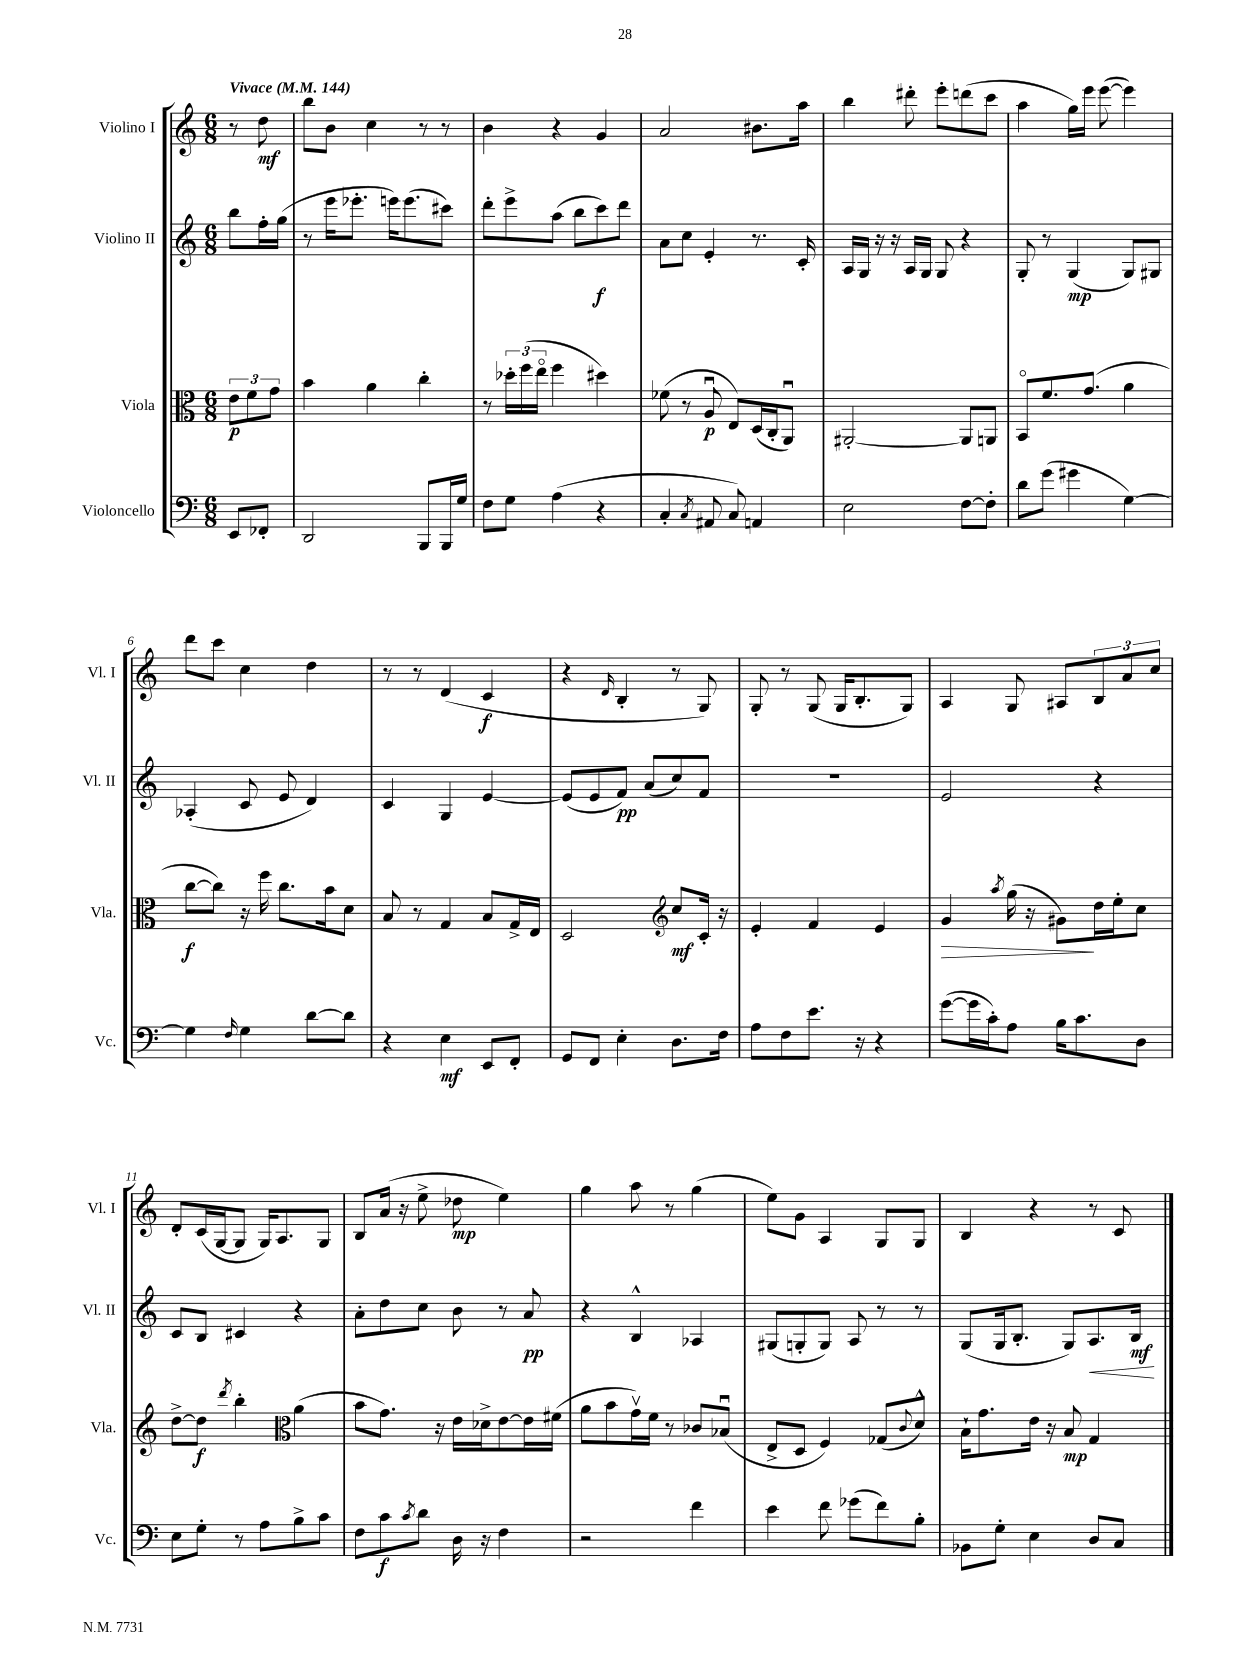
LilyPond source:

<<
\new StaffGroup <<
\new Staff = "s0" \with { instrumentName = "Violino I" shortInstrumentName = "Vl. I" } {
    \clef treble \key c \major \numericTimeSignature \time 6/8 \partial 4 \tempo "Vivace" 4 = 144
    r8 d''8\mf |
    b''8 b'8 c''4 r8 r8 |
    b'4 r4 g'4 |
    a'2 bis'8. a''16 |
    b''4 dis'''8-. e'''8-. d'''8( c'''8 |
    a''4 g''16) e'''16 e'''8~( e'''4) |
    d'''8 c'''8 c''4 d''4 |
    r8 r8 d'4( c'4\f |
    r4 \grace { d'16 } b4-. r8 g8) |
    g8-. r8 g8( g16 b8.-. g8) |
    a4 g8 ais8 \tuplet 3/2 { b8 a'8 c''8 } |
    d'8-. c'16( g16~ g8 g16) a8. g8 |
    b8 a'16( r16 e''8-> des''8\mp e''4) |
    g''4 a''8 r8 g''4( |
    e''8) g'8 a4 g8 g8 |
    b4 r4 r8 c'8 \bar "|." |
}
\new Staff = "s1" \with { instrumentName = "Violino II" shortInstrumentName = "Vl. II" } {
    \clef treble \key c \major \numericTimeSignature \time 6/8 \partial 4
    b''8 f''16-. g''16( |
    r8 e'''16 ees'''8.-. e'''16) e'''8.( cis'''8) |
    d'''8-. e'''8-> a''8( b''8 c'''8\f) d'''8 |
    a'8 c''8 e'4-. r8. c'16-. |
    a16 g16 r16 r16 a16 g16 g8 r4 |
    g8-. r8 g4\mp( g8) gis8 |
    aes4-.( c'8 e'8 d'4) |
    c'4 g4 e'4~ |
    e'8( e'8 f'8\pp) a'8( c''8) f'8 |
    R2. |
    e'2 r4 |
    c'8 b8 cis'4 r4 |
    a'8-. d''8 c''8 b'8 r8 a'8\pp |
    r4 b4-^ aes4 |
    gis8( g8-. g8) a8 r8 r8 |
    g8( g16 b8.-. g8) a8.\< b16\mf\! \bar "|." |
}
\new Staff = "s2" \with { instrumentName = "Viola" shortInstrumentName = "Vla." } {
    \clef alto \key c \major \numericTimeSignature \time 6/8 \partial 4
    \tuplet 3/2 { e'8\p f'8 g'8 } |
    b'4 a'4 c''4-. |
    r8 \tuplet 3/2 { des''16-. f''16( e''16\flageolet } f''4 dis''4) |
    fes'8( r8 a8\downbow\p e8) d16( c16-. a,8\downbow) |
    ais,2~-. ais,8 a,8 |
    b,8\flageolet f'8. g'8.( a'4 |
    c''8~\f c''8) r16 f''16 c''8. b'16 d'8 |
    b8 r8 g4 b8 g16-> e16 |
    d2 \clef treble c''8\mf c'16-. r16 |
    e'4-. f'4 e'4 |
    g'4\> \acciaccatura { a''8 } g''16( r16 gis'8\!) d''16 e''16-. c''8 |
    d''8~-> d''8\f \acciaccatura { d'''8 } b''4-. \clef alto a'4( |
    b'8 g'8.) r16 e'16 des'16-> e'8~ e'16 fis'16( |
    a'8 b'8 g'16\upbow) f'16 r8 ces'8 bes8\downbow( |
    e8-> d8 f4) ges8( \appoggiatura { c'8 } d'8-^) |
    b16-! g'8. e'16 r16 b8\mp g4 \bar "|." |
}
\new Staff = "s3" \with { instrumentName = "Violoncello" shortInstrumentName = "Vc." } {
    \clef bass \key c \major \numericTimeSignature \time 6/8 \partial 4
    e,8 fes,8-. |
    d,2 b,,8 b,,16 g16 |
    f8 g8 a4( r4 |
    c4-. \acciaccatura { c8 } ais,8 c8) a,4 |
    e2 f8~ f8-. |
    d'8 g'8( gis'4 g4~) |
    g4 \grace { f16 } g4 d'8~ d'8 |
    r4 e4\mf e,8 f,8-. |
    g,8 f,8 e4-. d8. f16 |
    a8 f8 e'8. r16 r4 |
    g'8~( g'16 c'16-.) a8 b16 c'8. d8 |
    e8 g8-. r8 a8 b8-> c'8 |
    f8 c'8\f \acciaccatura { c'8 } d'8 d16 r16 f4 |
    r2 f'4 |
    e'4 f'8 ges'8( f'8) b8-. |
    bes,8 g8-. e4 d8 c8 \bar "|." |
}
>>
>>
